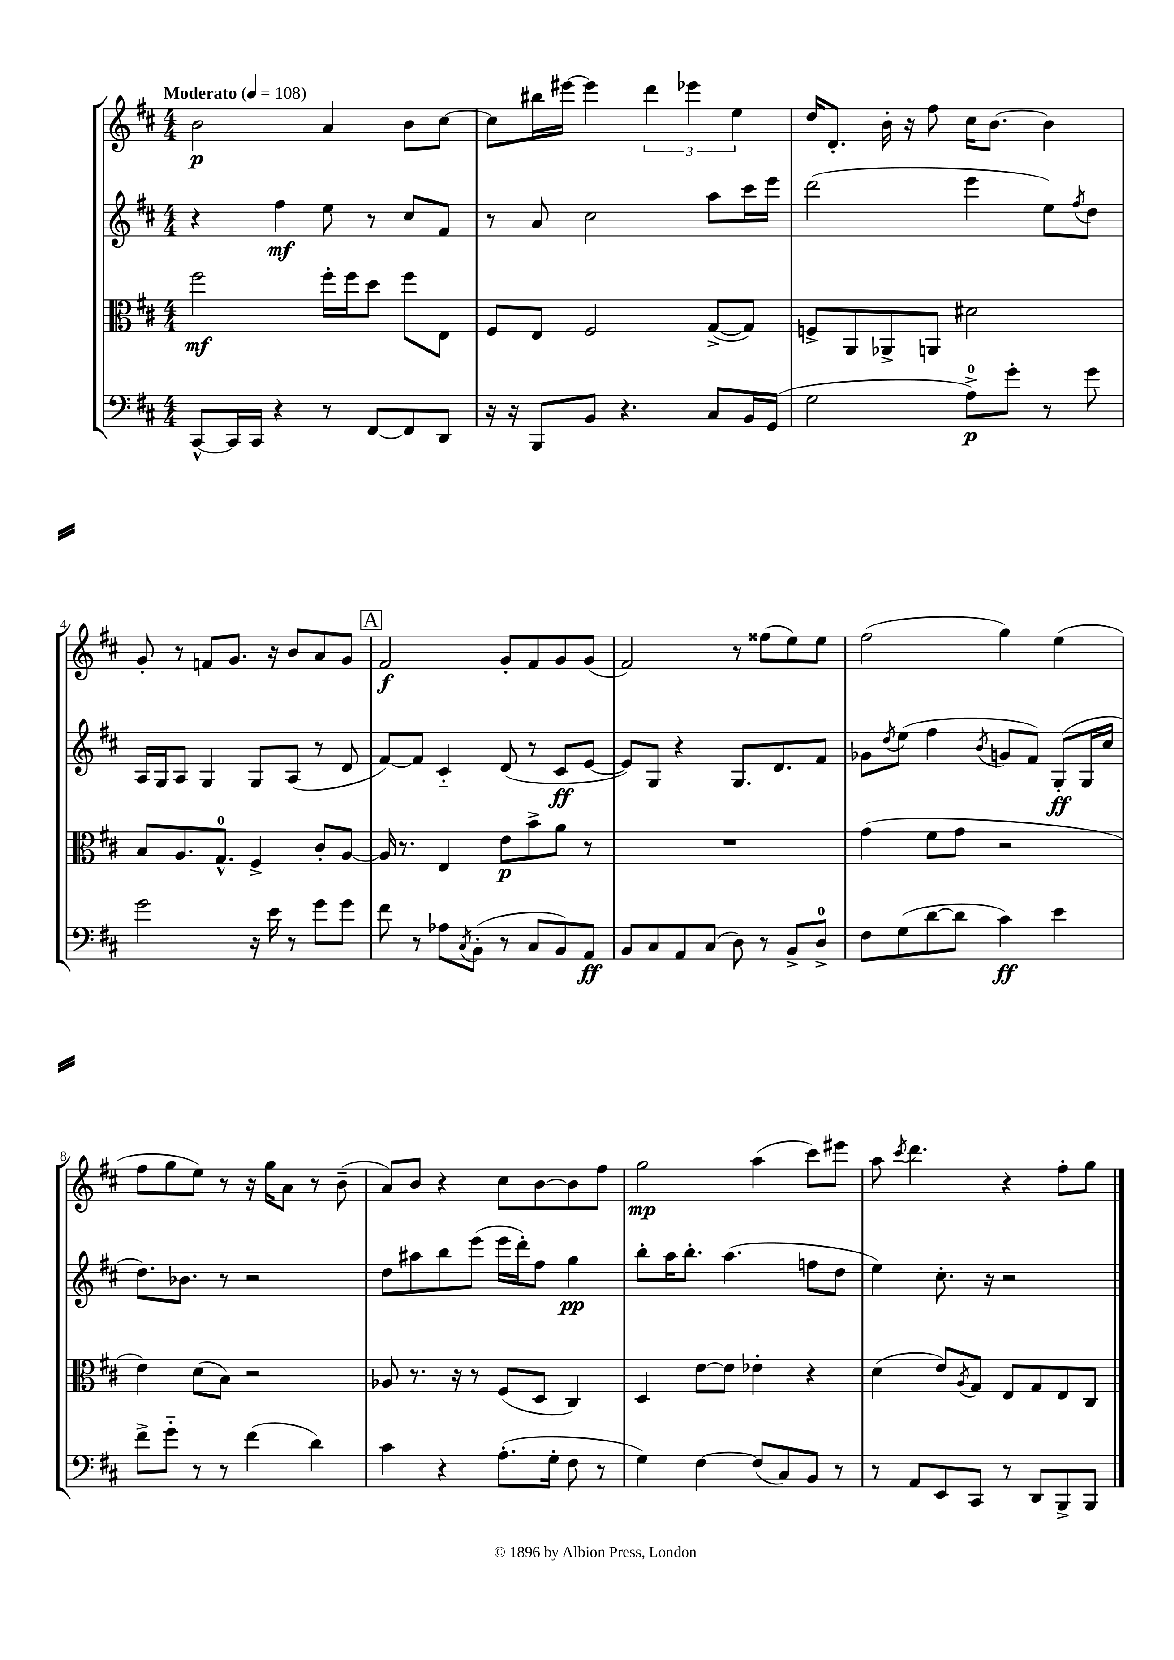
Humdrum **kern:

**kern	**kern	**kern	**kern
*staff4	*staff3	*staff2	*staff1
*clefF4	*clefC3	*clefG2	*clefG2
*k[f#c#]	*k[f#c#]	*k[f#c#]	*k[f#c#]
*M4/4	*M4/4	*M4/4	*M4/4
*MM108	*MM108	*MM108	*MM108
[8CC#^^/L	2ff#\	4r	2b\
16CC#/]L	.	.	.
16CC#/JJ	.	.	.
4r	.	4ff#\	.
8r	16ff#'\LL	8ee\	4a/
.	16ff#\J	.	.
[8FF#/L	8dd\J	8r	.
8FF#/]	8ff#\L	8cc#/L	8b\L
8DD/J	8E\J	8f#/J	[8cc#\J
=	=	=	=
16r	8F#/L	8r	8cc#\]L
16r	.	.	.
8BBB/L	8E/J	8a/	16bb#\L
.	.	.	[16eee#\JJ
8BB/J	2F#/	2cc#\	4eee#\]
4.r	.	.	.
.	.	.	6ddd\
.	.	.	6eee-\
8C#/L	([8G^/L	8aa\L	.
.	.	.	6ee\
16BB/L	8G/]J)	16ccc#\L	.
(16GG/JJ	.	16eee\JJ	.
=	=	=	=
2G\	8F^/L	(2ddd\	16dd/LK
.	.	.	8.d'/J
.	8AA/	.	.
.	8AA-^/	.	16b'\
.	.	.	16r
.	8AA/J	.	8ff#\
8A^\L)	2d#\	4eee\	16cc#\LK
.	.	.	[8.b\J
8g'\J	.	.	.
8r	.	8ee\L)	4b\]
.	.	8qff#/	.
8g\	.	8dd\J	.
=	=	=	=
2g\	8B/L	16A/LL	8g'/
.	.	16G/J	.
.	8.A/	8A/J	8r
.	.	4G/	8f/L
.	8.G^^/J	.	.
.	.	.	8.g/J
16r	4F#^/	8G/L	.
16e\	.	.	16r
8r	.	(8A/J	8b/L
8g\L	8c#'/L	8r	8a/
8g\J	[8A/J	8d/	8g/J
=	=	=	=
8f#\	16A/]	[8f#/L)	2f#/
.	8.r	.	.
8r	.	8f#/]J	.
8A-\L	4E/	4c#'~/	.
8qC#/	.	.	.
(8BB'\J	.	.	.
8r	8e\L	(8d/	8g'/L
8C#/L	8b^\	8r	8f#/
8BB/)	8a\J	8c#/L	8g/
8AA/J	8r	[8e/J	(8g/J
=	=	=	=
8BB/L	1r	8e/]L)	2f#/)
8C#/	.	8G/J	.
8AA/	.	4r	.
(8C#/J	.	.	.
8D\)	.	8.G/L	8r
8r	.	.	(8ff##\L
.	.	8.d/	.
8BB^/L	.	.	8ee\)
8D^/J	.	8f#/J	8ee\J
=	=	=	=
8F#\L	(4g\	8g-\L	(2ff#\
.	.	8qdd/	.
(8G\	.	(8ee\J	.
[8d\	8f#\L	4ff#\	.
8d\]J	8g\J	.	.
.	.	8qb/	.
4c#\)	2r	8g/L	4gg\)
.	.	8f#/J)	.
4e\	.	(8G'/L	(4ee\
.	.	16G/L	.
.	.	16cc#/JJ	.
=	=	=	=
8f#^\L	4e\)	8.dd\L)	8ff#\L
8g'~\J	.	.	8gg\
.	.	8.b-\J	.
8r	(8d\L	.	8ee\J)
8r	8B\J)	8r	8r
(4f#\	2r	2r	16r
.	.	.	16gg\LK
.	.	.	8a\J
4d\)	.	.	8r
.	.	.	(8b~\
=	=	=	=
4c#\	8A-/	8dd\L	8a/L)
.	8.r	8aa#\	8b/J
4r	.	8bb\	4r
.	16r	.	.
.	8r	(8eee\J	.
(8.A'\L	(8F#/L	16eee\LL	8cc#\L
.	.	16ddd'\J)	.
.	8D/J	8ff#\J	[8b\
16G'\Jk	.	.	.
8F#\	4C#/)	4gg\	8b\]
8r	.	.	8ff#\J
=	=	=	=
4G\)	4D/	8bb'\L	2gg\
.	.	16aa\K	.
.	.	8.bb'\J	.
[4F#\	[8e\L	.	.
.	8e\]J	(4.aa\	.
(8F#/]L	4e-'\	.	(4aa\
8C#/)	.	.	.
8BB/J	4r	8ff\L	8ccc#\L)
8r	.	8dd\J	8eee#\J
=	=	=	=
8r	(4d\	4ee\)	8aa\
.	.	.	8qccc#/
8AA/L	.	.	4.ddd\
8EE/	8e/L)	8.cc#'\	.
.	8qA/	.	.
8CC#/J	8G/J	.	.
.	.	16r	.
8r	8E/L	2r	4r
8DD/L	8G/	.	.
8BBB^/	8E/	.	8ff#'\L
8BBB/J	8C#/J	.	8gg\J
==	==	==	==
*-	*-	*-	*-
